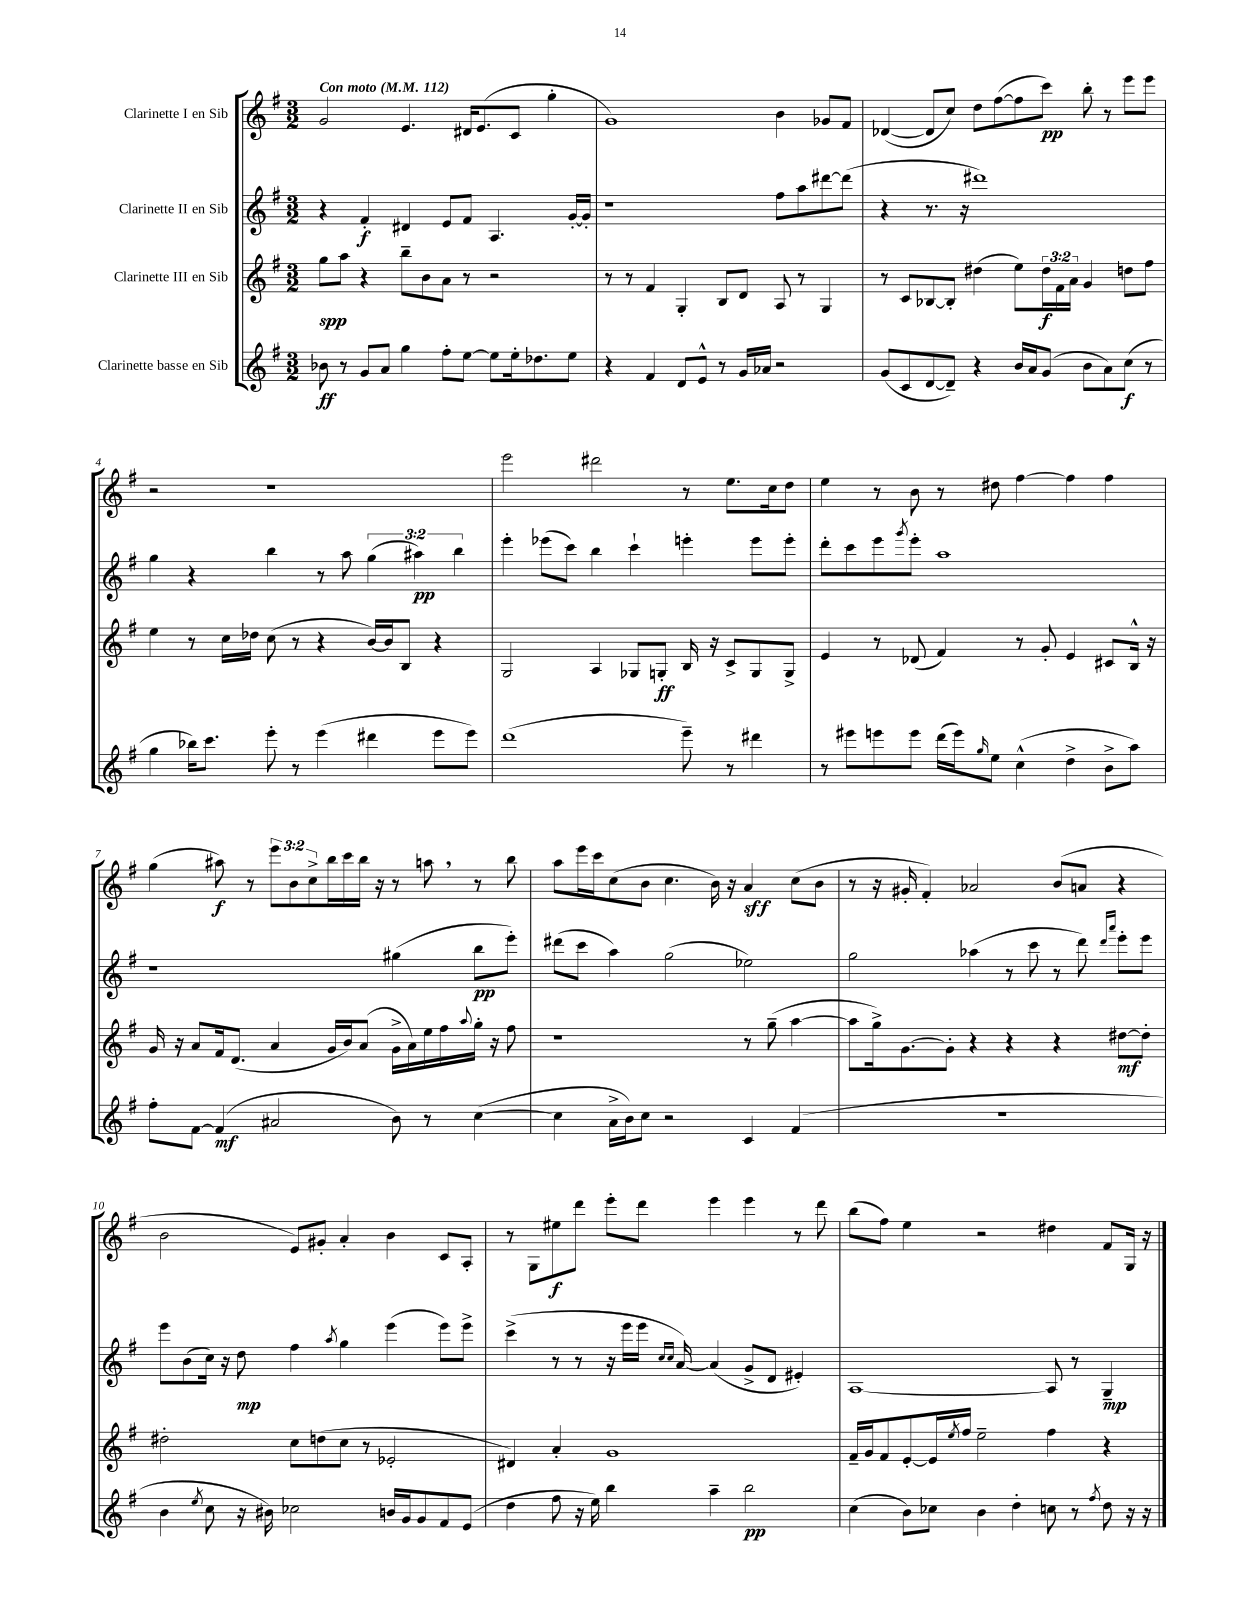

**kern	**kern	**kern	**kern
*staff4	*staff3	*staff2	*staff1
*clefG2	*clefG2	*clefG2	*clefG2
*k[f#]	*k[f#]	*k[f#]	*k[f#]
*M3/2	*M3/2	*M3/2	*M3/2
*MM112	*MM112	*MM112	*MM112
8b-	8gg	4r	2g
8r	8aa	.	.
8g	4r	4f#'	.
8a	.	.	.
4gg	8bb~	4d#	4.e
.	8b	.	.
8ff#'	8a	8e	.
[8ee	8r	8f#	16d#
.	.	.	(8.e
8ee]	2r	4.A	.
16ee'	.	.	8c
8.dd-	.	.	.
.	.	.	4gg'
8ee	.	[16g'	.
.	.	16g']	.
=	=	=	=
4r	8r	1r	1g)
.	8r	.	.
4f#	4f#	.	.
8d	4G'	.	.
8e^^	.	.	.
8r	8B	.	.
16g	8d	.	.
16a-	.	.	.
2r	8A	8ff#	4b
.	8r	8aa	.
.	4G	[8ddd#	8g-
.	.	(8ddd#]	8f#
=	=	=	=
(8g	8r	4r	([4d-
8c	8c	.	.
[8d	[8B-	8.r	8d-]
8d~])	8B-']	.	8cc)
.	.	16r	.
4r	(4dd#	1ddd#)	8dd
.	.	.	([8ff#
16b	8ee)	.	8ff#]
16a	.	.	.
(8g	24dd#	.	8ccc)
.	24f#	.	.
.	24a	.	.
8b	4g	.	8bb'
8a)	.	.	8r
(8cc	8dd	.	8eee
8r	8ff#	.	8eee
=	=	=	=
4gg	4ee	4gg	2r
16bb-)	8r	4r	.
8.ccc	.	.	.
.	16cc	.	.
.	16dd-	.	.
8eee'	(8cc	4bb	1r
8r	8r	.	.
(4eee	4r	8r	.
.	.	8aa	.
4ddd#	[16b)	(6gg	.
.	16b]	.	.
.	8B	.	.
.	.	6aa#)	.
8eee	4r	.	.
.	.	6bb	.
8eee)	.	.	.
=	=	=	=
(1ddd	2G	4eee'	2eee
.	.	(8eee-	.
.	.	8ccc)	.
.	4A	4bb	2ddd#
.	8G-	4ccc`	.
.	8G'	.	.
8eee~)	16B	4eee'	8r
.	16r	.	.
8r	8c^	.	8.ee
4ddd#	8G	8eee	.
.	.	.	16cc
.	8G^	8eee'	8dd
=	=	=	=
8r	4e	8ddd'	4ee
8eee#	.	8ccc	.
8eee	8r	8eee	8r
.	.	8qggg	.
8eee	(8d-	8eee'	8b
(16ddd	4f#)	1aa	8r
16eee)	.	.	.
16qqgg	.	.	.
8ee	.	.	8dd#
(4cc^^	8r	.	[4ff#
.	8g'	.	.
4dd^	4e	.	4ff#]
8b^	8c#	.	4ff#
8aa)	16B^^	.	.
.	16r	.	.
=	=	=	=
8ff#'	16g	1r	(4gg
.	16r	.	.
[8f#	8a	.	.
(4f#]	16f#	.	8aa#)
.	(8.d	.	.
.	.	.	8r
2a#	4a	.	12eee
.	.	.	12b
.	.	.	12cc^
.	16g	.	16bb
.	16b)	.	16ccc
.	(8a	.	16bb
.	.	.	16r
8b)	16g^	(4gg#	8r
.	16a)	.	.
8r	16ee	.	8aa
.	16ff#	.	.
.	8qqaa	.	.
([4cc	16gg'	8bb	8r
.	16r	.	.
.	8ff#	8eee')	8bb
=	=	=	=
4cc]	1r	(8ddd#	8aa
.	.	8ccc	16eee
.	.	.	16ccc
16a^	.	4aa)	(8cc
16b)	.	.	.
8cc	.	.	8b
2r	.	(2gg	4.cc
.	.	.	16b)
.	.	.	16r
4c	8r	2ee-)	4a
.	(8gg~	.	.
(4f#	[4aa	.	(8cc
.	.	.	8b
=	=	=	=
1.r	8aa]	2gg	8r
.	16gg^)	.	16r
.	[8.g	.	16g#'
.	.	.	4f#')
.	8g']	.	.
.	4r	(4aa-	2a-
.	4r	8r	.
.	.	8ccc	.
.	4r	8r	(8b
.	.	8ddd)	8a
.	.	16qqddd	.
.	.	16qqaaa	.
.	[8dd#	8eee'	4r
.	8dd#']	8eee	.
=	=	=	=
4b	2dd#'	8eee	2b
.	.	(8b	.
8qee	.	.	.
8cc	.	16cc)	.
.	.	16r	.
16r	.	8dd	.
16b#)	.	.	.
2cc-	8cc	4ff#	8e)
.	(8dd	.	8g#'
.	.	8qaa	.
.	8cc	4gg	4a'
.	8r	.	.
16b	2e-'	(4eee	4b
16g	.	.	.
8g	.	.	.
8f#	.	8eee)	8c
(8e	.	8eee^	8A'
=	=	=	=
4dd	4d#)	(4ccc^	8r
.	.	.	8G
8ff#	4a'	8r	8ee#
16r	.	8r	8ddd
16ee)	.	.	.
4bb	1g	16r	8eee'
.	.	16eee	.
.	.	16eee	8ddd
.	.	16qqcc	.
.	.	16qqcc	.
.	.	[16a)	.
4aa~	.	(4a]	4eee
2bb	.	8g^	4eee
.	.	8d	.
.	.	4e#')	8r
.	.	.	8ddd
=	=	=	=
(4cc	16f#~	[1A	(8bb
.	16g	.	.
.	8f#	.	8ff#)
8b)	[8e'	.	4ee
8cc-	16e]	.	.
.	8qee	.	.
.	16ff#	.	.
4b	2ee~	.	2r
4dd'	.	.	.
8cc	4ff#	8A]	4dd#
8r	.	8r	.
8qff#	.	.	.
8dd	4r	4G~	8f#
16r	.	.	16G
16r	.	.	16r
==	==	==	==
*-	*-	*-	*-
